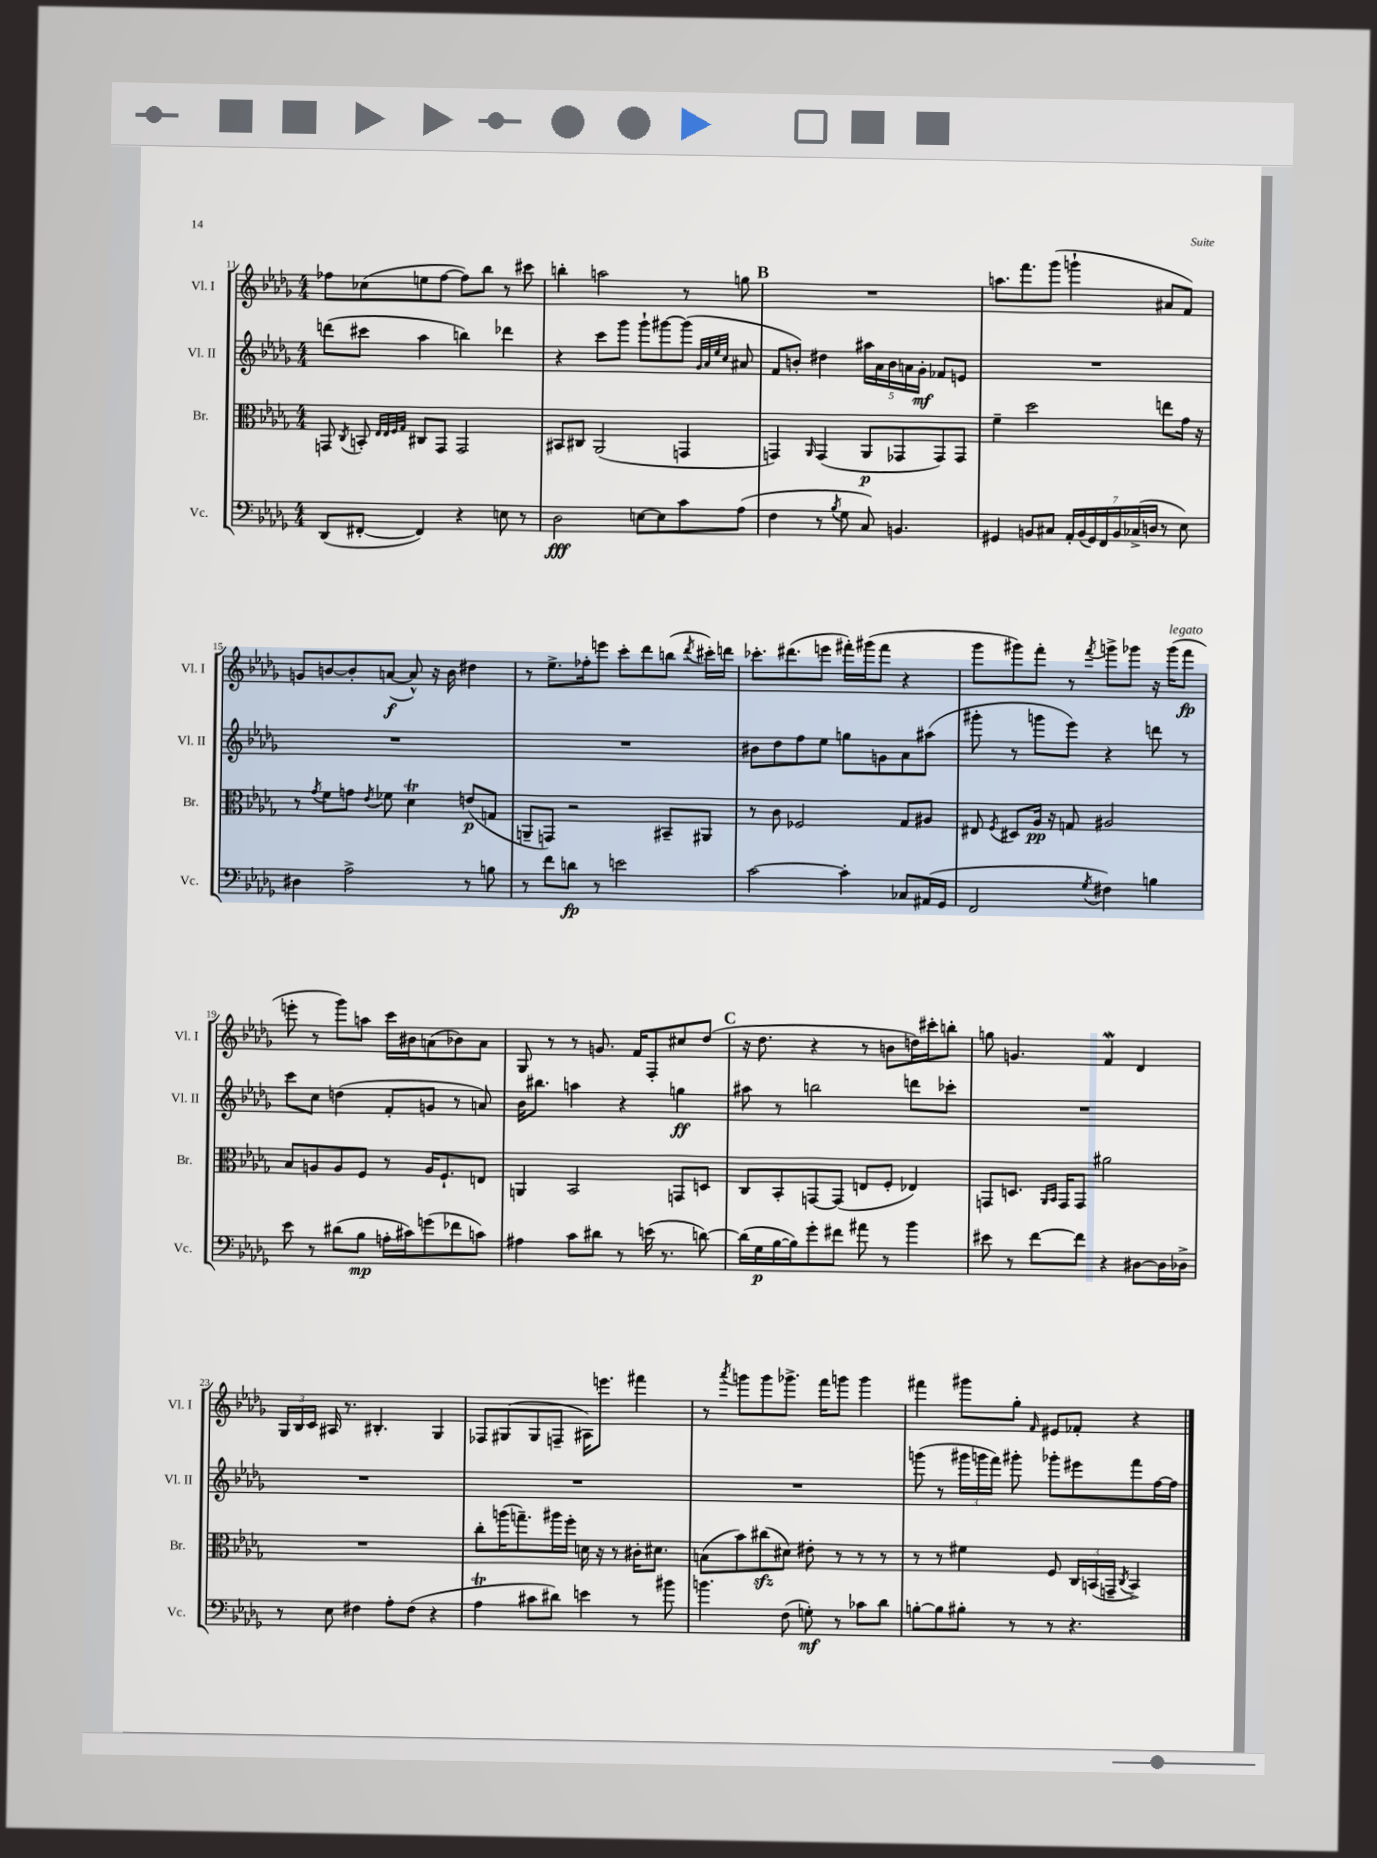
<<
\new StaffGroup <<
\new Staff = "s0" \with { instrumentName = "Vl. I" shortInstrumentName = "Vl. I" } {
    \clef treble \key des \major \numericTimeSignature \time 4/4
    \autoBeamOff fes''8[ ces''8( e''8 fes''8]~ fes''8[) bes''8] r8 cis'''8 |
    b''4-. a''2 r8 g''8 |
    \mark \markup { \bold "B" } R1 |
    a''8.[ f'''8. ges'''8]( g'''4-! ais'8[ f'8]) |
    g'8[ b'8~ b'8-. a'8]~\f( a'8-^) r16 b'16 dis''4 |
    r8 ees''8.[-> fes''16-. e'''8] c'''8[-. des'''8 b''8]( \acciaccatura { des'''8 } cis'''16[-.) d'''16] |
    ces'''8.[-. dis'''8.( e'''8] fis'''16[-.) gis'''16( fis'''8] r4 |
    ges'''8[ gis'''8) f'''8]-. r8 \acciaccatura { f'''8 } g'''8[-> ges'''8] r16 ges'''16[^\markup { \italic "legato" }( f'''8]\fp |
    e'''8-. r8 ges'''8[) a''8] c'''16[ bis'16 a'8( bes'8) a'8] |
    ges8 r8 r8 g'8. f'16[ f8-. cis''8 des''8]( |
    \mark \markup { \bold "C" } r16 des''8. r4 r8 b'8[ d''16) cis'''16-. b''8]-. |
    g''8 g'4. f'4\mordent des'4 |
    \tuplet 3/2 { ges16[ bes16 c'16] } ais16 r8. bis4.-. ges4 |
    fes8[ gis8( gis8 f8]-- ais16[) e'''8.] fis'''4 |
    r8 \acciaccatura { aes'''8 } g'''8[ g'''8 ges'''8.]-> f'''16[ g'''8] g'''4 |
    fis'''4 gis'''8[ ges''8]-. \grace { f'16 } eis'8[ fes'8]-. r4 \bar "|." |
}
\new Staff = "s1" \with { instrumentName = "Vl. II" shortInstrumentName = "Vl. II" } {
    \clef treble \key des \major \numericTimeSignature \time 4/4
    \autoBeamOff d'''8[( cis'''8] aes''4 b''4) des'''4 |
    r4 c'''8[ ges'''8] ges'''8[-! gis'''8~ gis'''8]( \grace { ges'32[ aes'32 ees''32 c''32] } ais'8 |
    \mark \markup { \bold "B" } f'8[ b'8]-.) dis''4 \tuplet 5/4 { ais''16[ aes'16 b'16 a'16 ges'16]-.\mf } fes'8[ e'8] |
    R1 |
    R1 |
    R1 |
    bis'8[ des''8 f''8 ees''8] g''8[ g'8 aes'8 ais''8]( |
    gis'''8-. r8 g'''8[ ees'''8]) r4 d'''8 r8 |
    c'''8[ c''8] d''4( f'8[-. g'8] r8 a'8) |
    bes'16[ bis''8.] a''4 r4 g''4\ff |
    \mark \markup { \bold "C" } ais''8 r8 b''2 d'''8[ ces'''8]-. |
    R1 |
    R1 |
    R1 |
    R1 |
    g'''8( r8 \tuplet 3/2 { gis'''16[ g'''16 f'''16]) } gis'''8-. ges'''8[-. eis'''8 f'''8 f''16~ f''16] \bar "|." |
}
\new Staff = "s2" \with { instrumentName = "Br." shortInstrumentName = "Br." } {
    \clef alto \key des \major \numericTimeSignature \time 4/4
    \autoBeamOff g,8 \acciaccatura { c8 } b,8-. \grace { ees32[ ees32 f32 ges32] } cis8[ g,8] g,2 |
    bis,8[ cis8] aes,2( g,4 |
    \mark \markup { \bold "B" } g,4) \grace { aes,16 } g,4( aes,8[\p ges,8 ges,8) ges,8] |
    f'4-- des''2 e''8[ ges'16] r16 |
    r8 \acciaccatura { ges'8 } f'8[ g'8] \acciaccatura { ees'8 } fes'8 des'4\trill e'8[\p( g8] |
    a,8[-- g,8]) r2 bis,8[-- ais,8] |
    r8 c'8 fes2 ges8[ ais8] |
    eis8 \acciaccatura { f8 } dis8[ aes16]\pp r16 g8 ais2 |
    bes8[ a8 a8 f8] r8 a16[ f8.-! e8] |
    a,4 bes,2 g,8[ d8] |
    \mark \markup { \bold "C" } c8[ bes,8-. g,8~ g,8]( e8[ f8]-. ees4) |
    g,8[ d8.] \grace { aes,16[ bes,16] } g,16[ g,8] ais'2 |
    R1 |
    c''8[-. a''16( g''8.--) ais''16 f''16]-. d'16 r16 r8 cis'16[-. dis'8.] |
    b8[( bes'8) cis''8\sfz( dis'8]) eis'8-. r8 r8 r8 |
    r8 r8 fis'4 f8 \tuplet 3/2 { c16[ b,16( g,16]-- } \acciaccatura { c8 } b,4->) \bar "|." |
}
\new Staff = "s3" \with { instrumentName = "Vc." shortInstrumentName = "Vc." } {
    \clef bass \key des \major \numericTimeSignature \time 4/4
    \autoBeamOff des,8[( fis,8]~-. fis,4) r4 e8 r8 |
    des2\fff e8[~ e8 c'8 aes8]( |
    \mark \markup { \bold "B" } f4 r8 \acciaccatura { bes8 } ges8 c8) b,4. |
    gis,4 b,8[ cis8] \tuplet 7/4 { aes,16[-. b,16( gis,16) f,16 b,16 ces16->( d16] } r8 ees8) |
    dis4 aes2-> r8 b8 |
    r8 f'8[ d'8]\fp r8 e'2 |
    c'2~ c'4-. ces8[ ais,16( ges,16] |
    f,2 \acciaccatura { ges8 } fis4) b4 |
    ees'8 r8 dis'8[( bes8]\mp a16[-. cis'16) g'8( fes'8 c'8]) |
    ais4 c'8[ dis'8] r8 e'16( r8. d'8~) |
    \mark \markup { \bold "C" } d'16[( ges16\p bes16~ bes16) ges'8-. fis'8] ais'8 r8 bes'4 |
    eis'8 r8 f'8[~ f'8] r4 dis8[~ dis16 des16]-> |
    r8 ees8 fis4 aes8[-. fis8]( r4 |
    aes4\trill cis'8[ dis'8]) e'4 r8 bis'8 |
    b'4. f8( g8-.\mf) r8 ces'8[ des'8] |
    b8[~-. b8 bis8]-. r8 r8 r4. \bar "|." |
}
>>
>>
\layout { \context { \Score currentBarNumber = #11 } }
